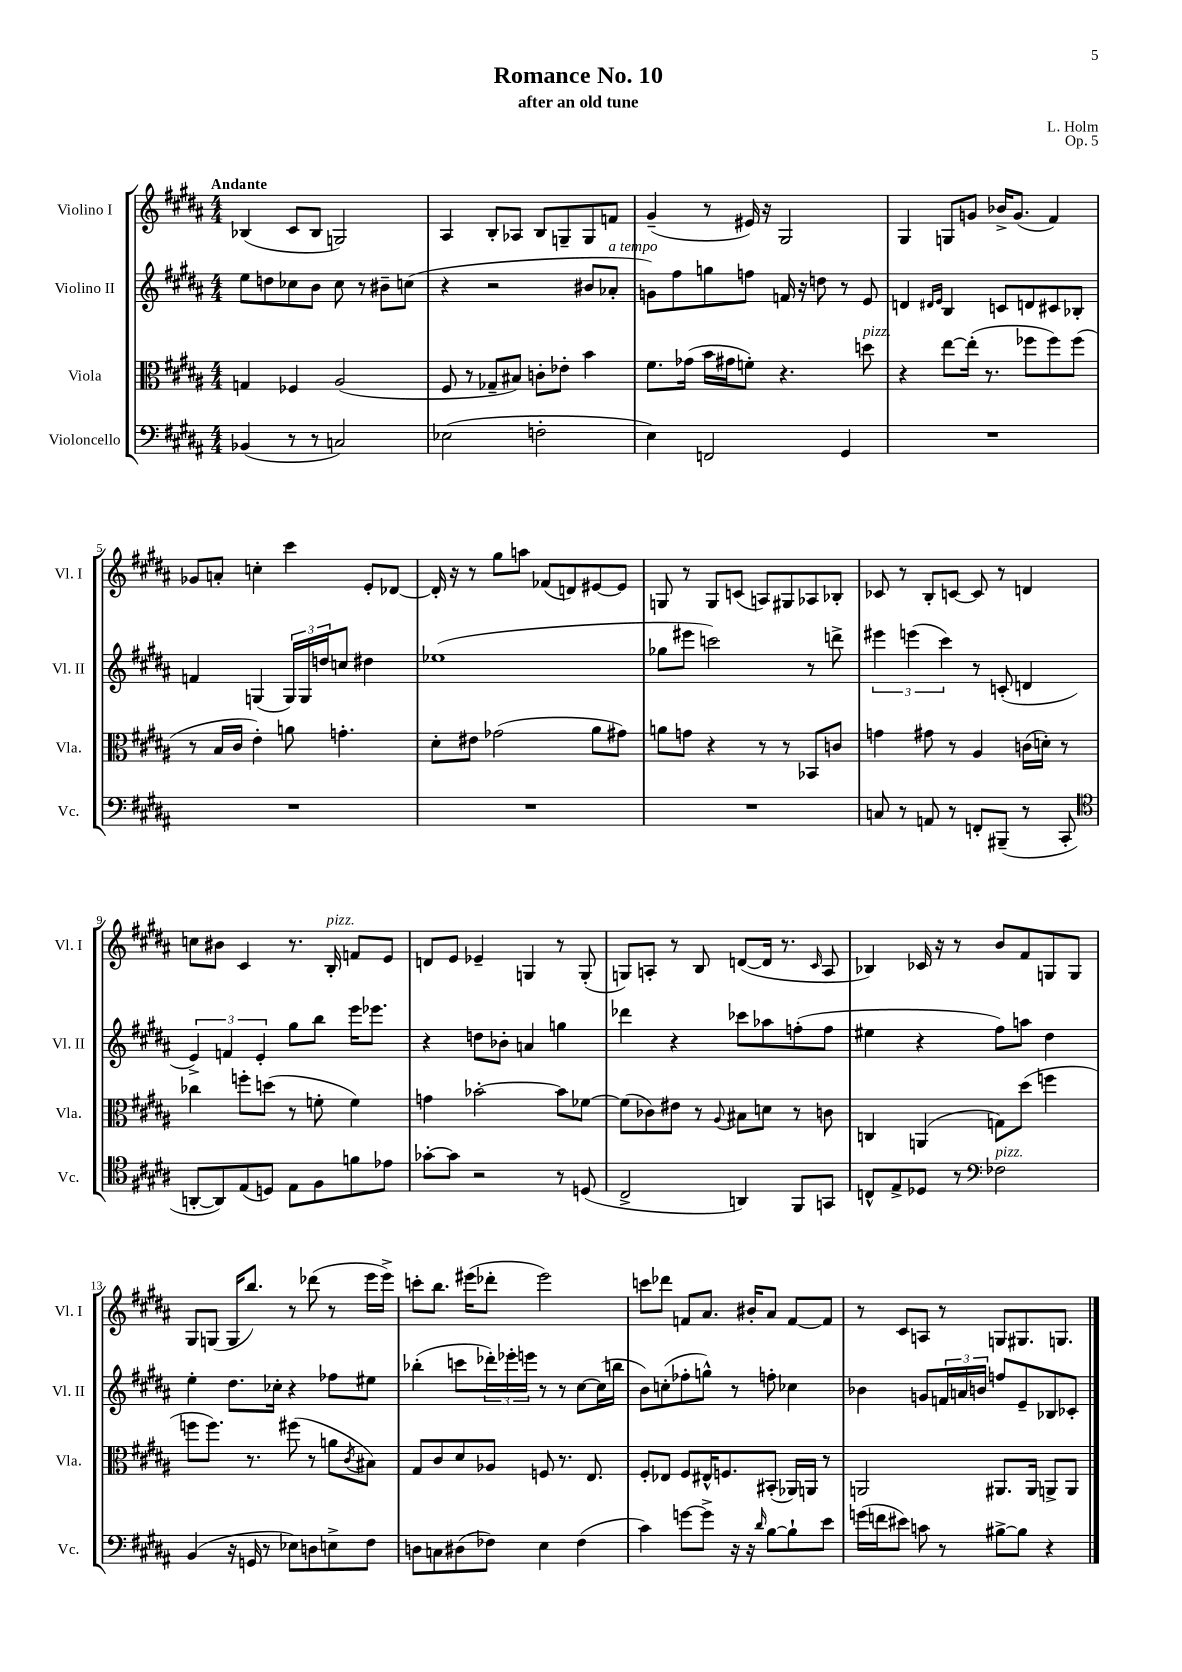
\header { title = "Romance No. 10" composer = "L. Holm" subtitle = "after an old tune" opus = "Op. 5" }
<<
\new StaffGroup <<
\new Staff = "s0" \with { instrumentName = "Violino I" shortInstrumentName = "Vl. I" } {
    \clef treble \key b \major \numericTimeSignature \time 4/4 \tempo "Andante"
    bes4( cis'8 bes8 g2) |
    ais4 b8-. aes8 b8 g8-- g8 f'8 |
    gis'4--( r8 eis'16) r16 gis2 |
    gis4 g8 g'8 bes'16-> g'8.( fis'4) |
    ges'8 a'8-. c''4-. cis'''4 e'8-. des'8~ |
    des'16-. r16 r8 gis''8 a''8 fes'8( d'8) eis'8~ eis'8 |
    g8 r8 g8 c'8( a8) gis8 aes8 bes8-. |
    ces'8 r8 b8-. c'8~ c'8 r8 d'4 |
    c''8 bis'8 cis'4 r8. b16-.^\markup { \italic "pizz." } f'8 e'8 |
    d'8 e'8 ees'4-- g4 r8 g8-.( |
    g8) a8-. r8 b8 d'8~( d'16 r8. \grace { cis'16 } a8 |
    bes4) ces'16 r16 r8 b'8 fis'8 g8 g8 |
    gis8 g8( g16 b''8.) r8 des'''8( r8 e'''16 e'''16->) |
    c'''8-. b''8. eis'''16( des'''8-. eis'''2) |
    c'''8 des'''8 f'8 ais'8. bis'16-. ais'8 f'8~ f'8 |
    r8 cis'8 a8 r8 g8 gis8. g8. \bar "|." |
}
\new Staff = "s1" \with { instrumentName = "Violino II" shortInstrumentName = "Vl. II" } {
    \clef treble \key b \major \numericTimeSignature \time 4/4
    e''8 d''8 ces''8 b'8 ces''8 r8 bis'8-- c''8( |
    r4 r2 bis'8 aes'8-.^\markup { \italic "a tempo" } |
    g'8) fis''8 g''8 f''8 f'16 r16 d''8 r8 e'8 |
    d'4 \grace { dis'16 e'16 } b4 c'8 d'8 cis'8 bes8-. |
    f'4 g4( \tuplet 3/2 { g16) g16 d''16 } c''8 dis''4 |
    ees''1( |
    ges''8 eis'''8 c'''2) r8 d'''8-> |
    \tuplet 3/2 { eis'''4 e'''4( cis'''4) } r8 c'8-.( d'4 |
    \tuplet 3/2 { e'4->) f'4 e'4-. } gis''8 b''8 e'''16 ees'''8. |
    r4 d''8 bes'8-. a'4 g''4 |
    des'''4 r4 ces'''8 aes''8 f''8-.( f''8 |
    eis''4 r4 fis''8) a''8 dis''4 |
    e''4-. dis''8. ces''16-. r4 fes''8 eis''8 |
    bes''4-.( c'''8 \tuplet 3/2 { des'''16-.) ees'''16-. e'''16 } r8 r8 cis''8~ cis''16( b''16 |
    b'8) c''8-.( fes''8-. g''8-^) r8 f''8-. ces''4 |
    bes'4 g'8 \tuplet 3/2 { f'16 a'16 b'16 } f''8 e'8-- bes8 ces'8-. \bar "|." |
}
\new Staff = "s2" \with { instrumentName = "Viola" shortInstrumentName = "Vla." } {
    \clef alto \key b \major \numericTimeSignature \time 4/4
    g4 fes4 ais2( |
    fis8 r8 ges8-- bis8) c'8-. ees'8-. b'4 |
    fis'8. ges'16( b'16 gis'16 f'8-.) r4. d''8^\markup { \italic "pizz." } |
    r4 e''8~ e''16-.( r8. fes''8 fes''8) fes''8( |
    r8 b16 cis'16 e'4-.) a'8 g'4.-. |
    dis'8-. eis'8 ges'2( ais'8 gis'8) |
    a'8 g'8 r4 r8 r8 bes,8 c'8 |
    g'4 gis'8 r8 ais4 c'16( d'16-.) r8 |
    ces''4 f''8-. d''8( r8 f'8-. f'4) |
    g'4 bes'2~-. bes'8 fes'8~ |
    fes'8( ces'8) eis'8 r8 \appoggiatura { ais8 } bis8 d'8 r8 c'8 |
    c4 a,4( g8) dis''8( f''4 |
    f''8 f''8.) r8. fis''8( r8 a'8 \acciaccatura { cis'8 } bis8) |
    gis8 cis'8 dis'8 aes8 f8 r8. e8. |
    fis8-. ees8 fis8 eis16-^ f8. bis,8-.( aes,16) a,16 r8 |
    a,2 ais,8. ais,16 a,8-> a,8 \bar "|." |
}
\new Staff = "s3" \with { instrumentName = "Violoncello" shortInstrumentName = "Vc." } {
    \clef bass \key b \major \numericTimeSignature \time 4/4
    bes,4( r8 r8 c2) |
    ees2( f2-. |
    e4) f,2 gis,4 |
    R1 |
    R1 |
    R1 |
    R1 |
    c8 r8 a,8 r8 f,8-. bis,,8--( r8 cis,8-. |
    \clef tenor a,8~-. a,8) e8( d8) e8 fis8 f'8 ees'8 |
    ges'8~-. ges'8 r2 r8 d8( |
    cis2-> a,4) fis,8 g,8 |
    c8-^ e8-> des8 r8 \clef bass fes2^\markup { \italic "pizz." } |
    b,4( r16 g,16 r8 ees8) d8 e8-> fis8 |
    d8 c8 dis8( fes8) e4 fes4( |
    cis'4) g'8~ g'8-> r16 r16 \grace { dis'16 } b8~ b8-! e'8 |
    g'16( f'16 eis'8) c'8 r8 bis8~-> bis8 r4 \bar "|." |
}
>>
>>
